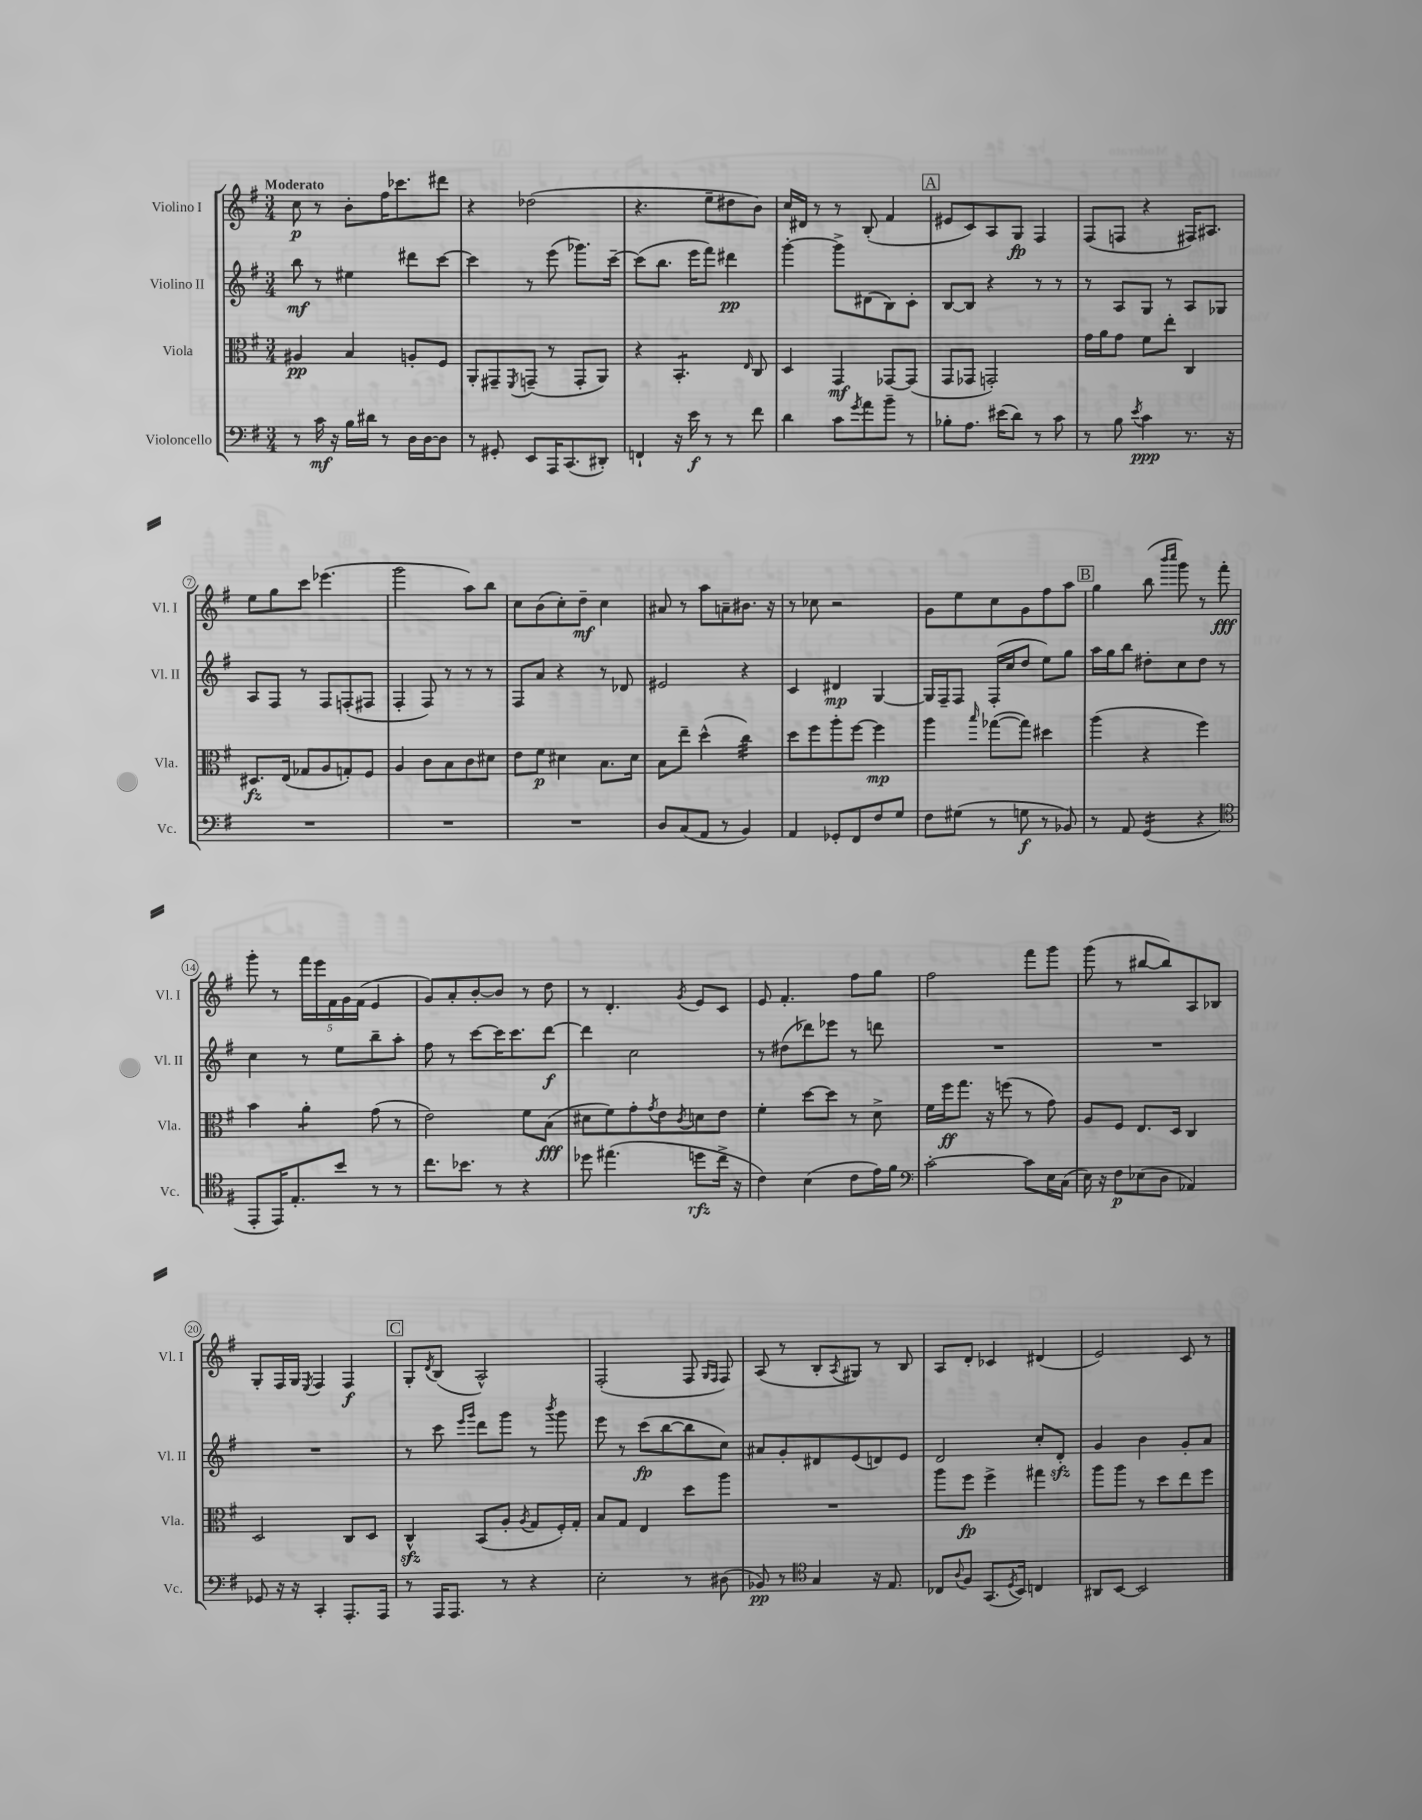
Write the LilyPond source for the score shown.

<<
\new StaffGroup <<
\new Staff = "s0" \with { instrumentName = "Violino I" shortInstrumentName = "Vl. I" } {
    \clef treble \key g \major \numericTimeSignature \time 3/4 \tempo "Moderato"
    c''8\p r8 b'8-. fis''16 ces'''8. dis'''8 |
    r4 des''2( |
    r4. e''8-- dis''8 b'8) |
    c''16 dis'16 r8 r8 b8-.( fis'4 |
    \mark \markup { \box "A" } eis'8 c'8) a8 g8\fp fis4 |
    fis8( f8 r4 fis16) ais8. |
    e''8 g''8 c'''8 ees'''4.( |
    g'''2 a''8) b''8 |
    c''8 b'8( c''8-.) d''8--\mf c''4 |
    ais'8 r8 a''8 a'8-- bis'8. r16 |
    r8 ces''8 r2 |
    g'8 e''8 c''8 g'8 fis''8 a''8 |
    \mark \markup { \box "B" } g''4 b''8( \grace { b'''16 c''''16 } g'''8) r8 fis'''8-.\fff |
    g'''8-. r8 \tuplet 5/4 { fis'''16 e'''16 fis'16 g'16 fis'16( } e'4 |
    g'8) a'8-. b'8~-. b'8 r8 d''8 |
    r8 d'4.-. \acciaccatura { g'8 } e'8 c'8 |
    e'8 fis'4.-. fis''8 g''8 |
    fis''2 fis'''8 g'''8 |
    g'''8( r8 bis''8~ bis''8) a8 bes8 |
    g8-. fis16 g16 \acciaccatura { e8 } fis4 fis4\f |
    \mark \markup { \box "C" } g8-. \acciaccatura { d'8 } b8( a2-^) |
    fis2-.( fis8 \grace { g16 fis16 } fis8) |
    a8( r8 b8-. \acciaccatura { a8 } gis8) r8 b8 |
    a8 d'8-. ces'4 dis'4( |
    e'2) c'8 r8 \bar "|." |
}
\new Staff = "s1" \with { instrumentName = "Violino II" shortInstrumentName = "Vl. II" } {
    \clef treble \key g \major \numericTimeSignature \time 3/4
    b''8\mf r8 eis''4 dis'''8 c'''8~ |
    c'''4 r8 e'''8( ges'''8.) c'''16~-- |
    c'''8( b''8. e'''16 fis'''8) dis'''4\pp |
    g'''4~-. g'''8-> dis'8( b8) c'8-. |
    \mark \markup { \box "A" } b8~ b8 r4 r8 r8 |
    r8 a8 g8 r8 a8 ges8 |
    a8 fis8 r8 fis8 f8-.( fis8 |
    fis4-. fis8) r8 r8 r8 |
    fis8 a'8 r4 r8 des'8 |
    eis'2 r4 |
    c'4 dis'4\mp g4~ |
    g16 fis16-- fis8 fis16-.( c''16 d''8 e''8) g''8 |
    \mark \markup { \box "B" } a''16 g''16 b''8 dis''8-. c''8 dis''8 r8 |
    c''4 r8 e''8 b''8-- a''8-. |
    fis''8 r8 c'''8~ c'''16 c'''8. d'''8~\f |
    d'''4 c''2 |
    r8 dis''8( des'''8) ees'''8 r8 d'''8 |
    R2. |
    R2. |
    R2. |
    \mark \markup { \box "C" } r8 c'''8 \grace { e'''16 g'''16 } d'''8 g'''8 r8 \acciaccatura { b'''8 } g'''8 |
    e'''8 r8 c'''8\fp( b''8~ b''8 c''8) |
    ais'8 g'8-. dis'8 e'8( d'8) e'8 |
    d'2 c''8-. d'8-.\sfz |
    g'4 b'4 g'8-. a'8 \bar "|." |
}
\new Staff = "s2" \with { instrumentName = "Viola" shortInstrumentName = "Vla." } {
    \clef alto \key g \major \numericTimeSignature \time 3/4
    ais4\pp b4 a8-. fis8 |
    a,8-. gis,8-- \acciaccatura { fis,8 } g,8--( r8 g,8-. a,8) |
    r4 b,4.:8-. \grace { e16 } c8 |
    d4 g,4\mf ges,8~ ges,8( |
    \mark \markup { \box "A" } g,8 ges,8 g,2-.) |
    g'16 a'16 g'8 fis'8 e''8-. c4 |
    dis8.\fz e16( ges8 a8 g8-.) fis8 |
    a4 c'8 b8 c'8 dis'8 |
    e'8 fis'8\p dis'4 b8. dis'16 |
    b8 e''8-- d''4-^( c''4:32) |
    d''8 fis''8 a''8-. fis''8~ fis''4\mp |
    a''4 \grace { b''16 } ges''8~( ges''8) dis''4 |
    \mark \markup { \box "B" } a''4( r4 fis''4) |
    b'4 a'4:8-. g'8( r8 |
    e'2) fis'8 b8\fff( |
    dis'8 fis'8) g'8-. \acciaccatura { g'8 } e'8 \acciaccatura { c'8 } d'8 e'8 |
    fis'4-. d''8~ d''8 r8 d'8-> |
    fis'16 fis''16\ff g''8. r16 f''8( r8 g'8) |
    a8 fis8 e8. d16 c4 |
    d2 c8 d8 |
    \mark \markup { \box "C" } c4-^\sfz b,8( a8-. \acciaccatura { a8 } g8 fis16-.) g16-. |
    b8 g8 e4 d''8 a''8 |
    R2. |
    a''8 fis''8\fp fis''4-> gis''4 |
    a''8 a''8 r8 d''8 e''8 fis''8 \bar "|." |
}
\new Staff = "s3" \with { instrumentName = "Violoncello" shortInstrumentName = "Vc." } {
    \clef bass \key g \major \numericTimeSignature \time 3/4
    r8 c'16\mf r16 b16 dis'16 r8 d16 d16~ d8 |
    r8 gis,8-. e,8 a,,16 c,8.( dis,8-.) |
    f,4-! r16 e'16\f r8 r8 fis'8 |
    d'4 c'8 \acciaccatura { g'8 } a'8 b'8-- r8 |
    \mark \markup { \box "A" } bes8-. a8. eis'16( d'8) r8 c'8 |
    r8 b8 \acciaccatura { e'8 } c'4\ppp r8. r16 |
    R2. |
    R2. |
    R2. |
    d8 c8( a,8 r8 b,4) |
    a,4 ges,8-. fis,8 fis8 g8 |
    fis8 gis8( r8 g8\f r8 bes,8) |
    \mark \markup { \box "B" } r8 a,8 g,4:16( r4 |
    \clef tenor e,8-. e,16) e8.-. b'8 r8 r8 |
    c''8. bes'8. r8 r4 |
    des''8 eis''4.( d''8\rfz c''16-> r16 |
    c'4) b4( c'8 e'16) fis'16 |
    \clef bass c'2~-. c'8 e16 c16( |
    e16) r16 fis8\p ees8( d8 aes,4) |
    ges,8 r16 r16 c,4-. a,,8.-. a,,16 |
    \mark \markup { \box "C" } r8 a,,16 a,,8. r8 r4 |
    e2-. r8 dis8( |
    bes,8\pp) r8 \clef tenor g4 r16 e8. |
    ces8 \appoggiatura { a8 } fis8 g,8.( \acciaccatura { d8 } b,16) c4 |
    ais,8 b,8~ b,2 \bar "|." |
}
>>
>>
\layout { \context { \Score \override BarNumber.stencil = #(make-stencil-circler 0.1 0.3 ly:text-interface::print) } }
